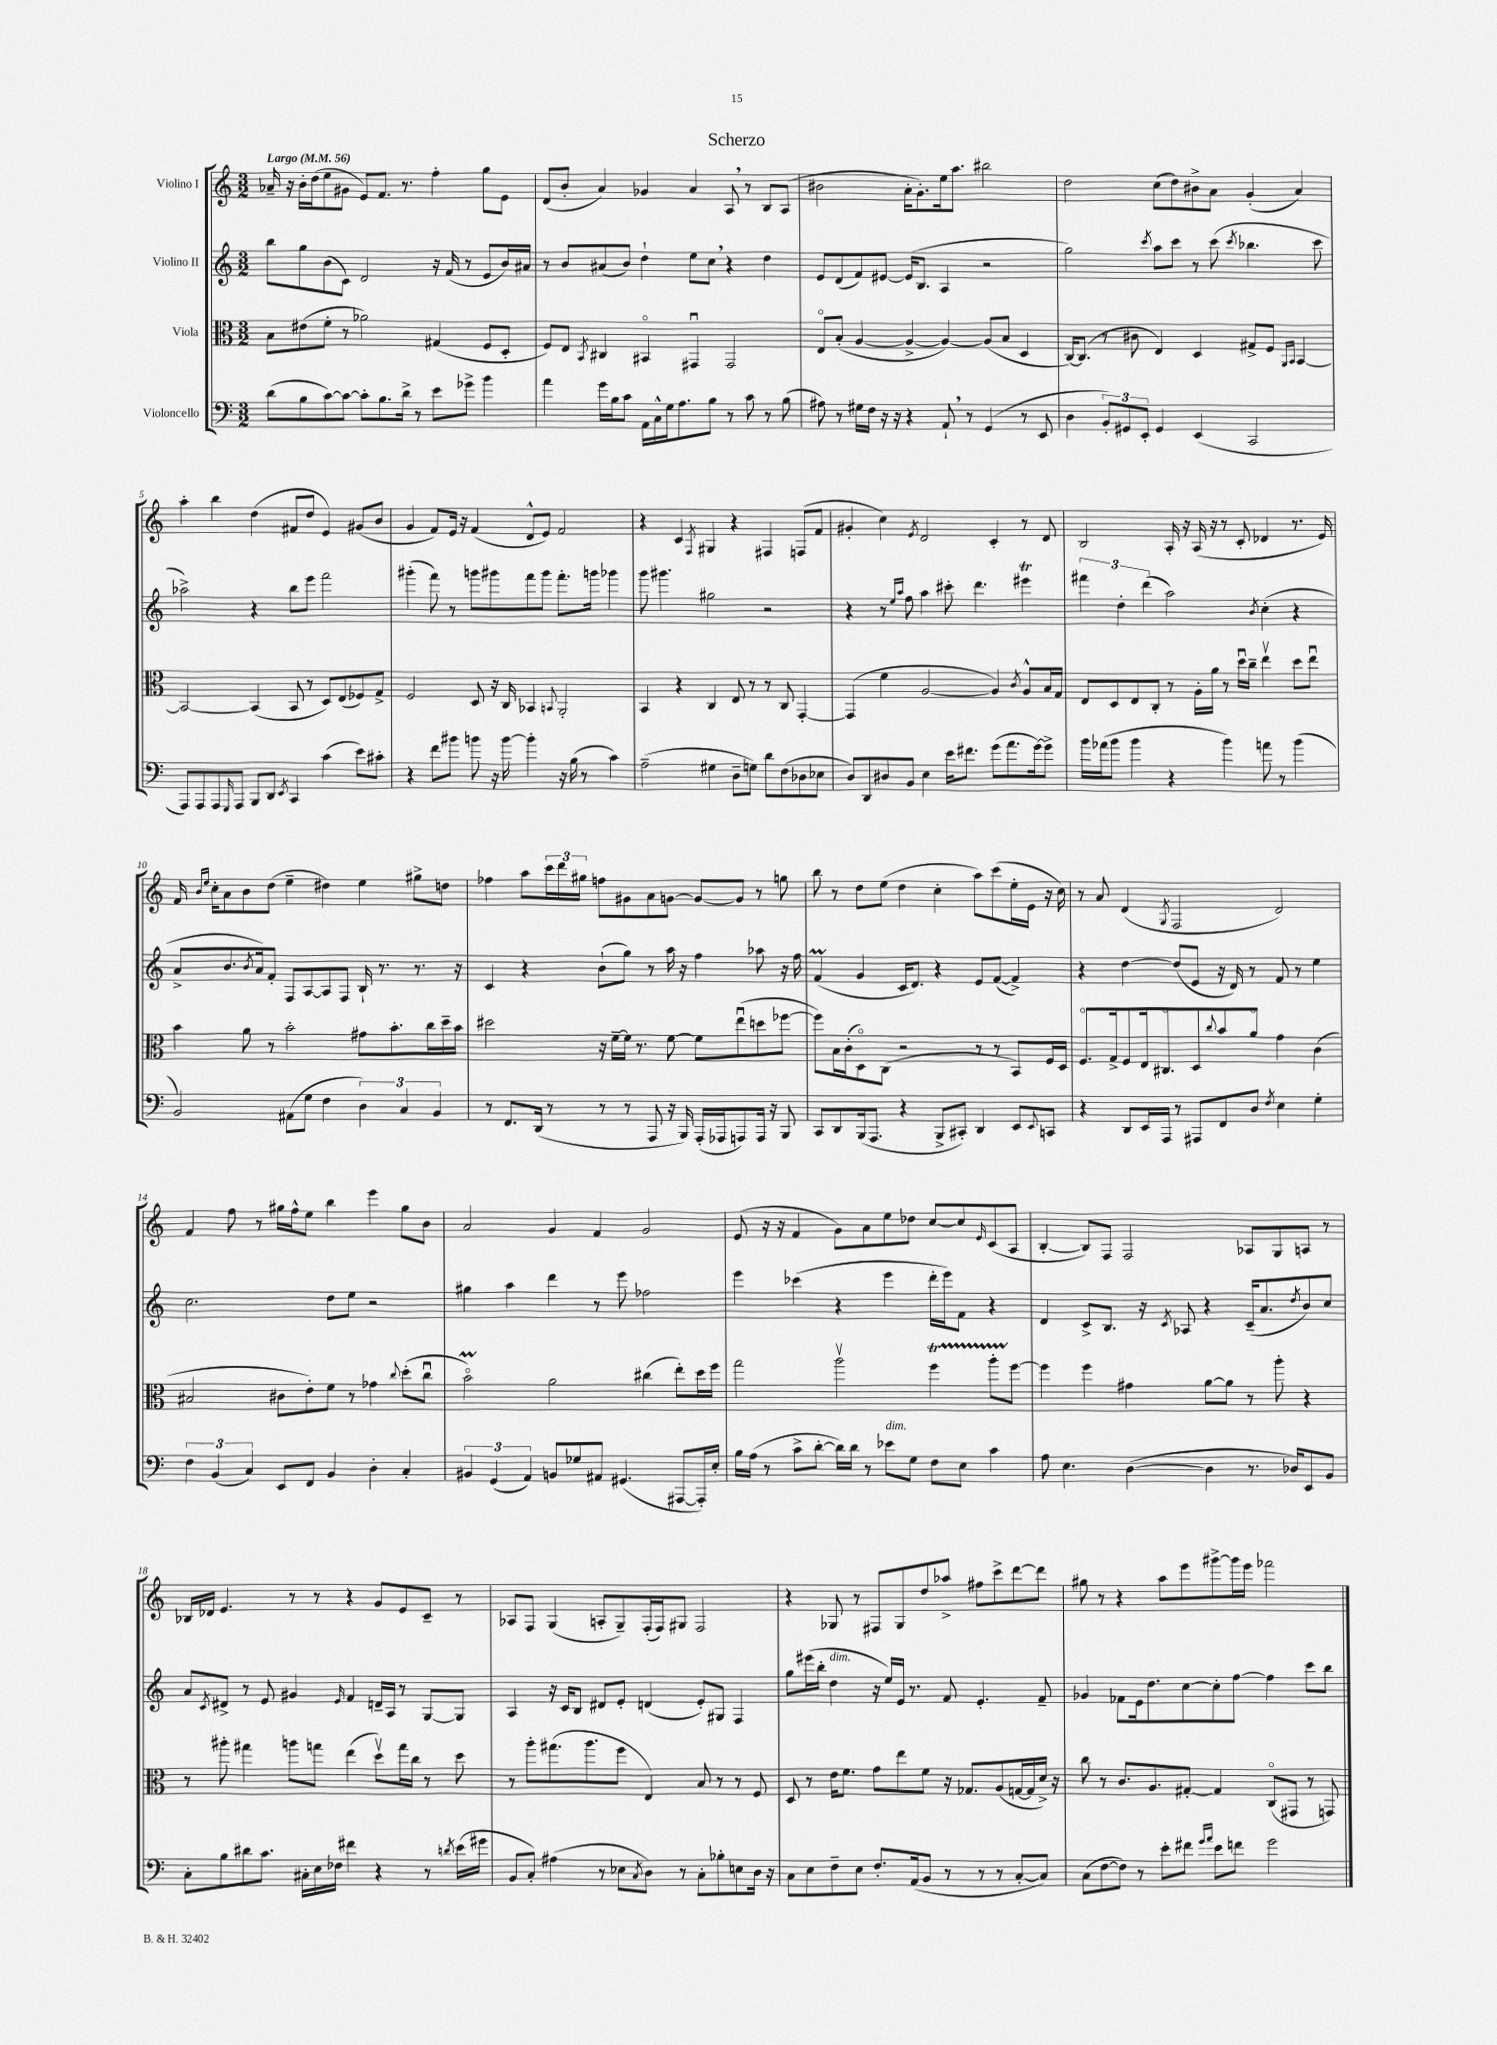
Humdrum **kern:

**kern	**kern	**kern	**kern
*staff4	*staff3	*staff2	*staff1
*clefF4	*clefC3	*clefG2	*clefG2
*k[]	*k[]	*k[]	*k[]
*M3/2	*M3/2	*M3/2	*M3/2
*MM56	*MM56	*MM56	*MM56
(8d	8B	8bb	16a-~
.	.	.	16r
8B	(8e#	8gg	16b'
.	.	.	(16dd
[8c)	8f'	(8b	8ee
8c_	8r	8c)	8g#
8c']	2a-)	2d	8e)
8.B	.	.	8.f
16d^	.	.	8.r
8r	.	.	.
8e	(4G#	16r	4ff'
.	.	(16f	.
8g-^	.	8r	.
4b	8F	8e	8gg
.	8D'	16b)	8e
.	.	16a#	.
=	=	=	=
4a	8F)	8r	(8d
.	8E	8b	8b'
.	8qBB	.	.
16g	4C#	(8a#	4a)
16B	.	.	.
8c	.	8b)	.
16AA	4BB#o	4dd`	4g-
16C^^	.	.	.
16G	.	.	.
8.A	.	.	.
.	4GG#u	8ee	4a
8B	.	8cc	.
8r	2GG#	4r	8A
8c	.	.	8r
8r	.	4dd	8B
(8B	.	.	(8A
=	=	=	=
8A#)	8Eo	8e	2b#
8r	(8B'	(8d	.
16G#	[4A	8f)	.
16F	.	.	.
16r	.	[8e#	.
16r	.	.	.
4r	4A^_	(16e#]	16a'
.	.	8.B	8.g')
8AA`	4A_)	4A	16ee
.	.	.	8.aa
8r	.	.	.
(4GG	(8A]	2r	2bb#
.	8B	.	.
8r	4D	.	.
8EE	.	.	.
=	=	=	=
4D	[16C)	2gg)	2dd
.	(8.C]	.	.
12BB')	8r	.	.
12GG#	.	.	.
.	8c#	.	.
12EE'	.	.	.
.	.	8qccc	.
4GG#	4E)	8aa	(8cc
.	.	8ccc	8dd)
(4EE	4D	8r	8b#^
.	.	(8ccc	8a
.	.	8qccc	.
2CC	8G#^	4.bb-	(4g'
.	8F	.	.
.	16qqAA	.	.
.	16qqBB	.	.
.	[4BB	.	4a)
.	.	8ccc	.
=	=	=	=
8AAA)	2BB_	2aa-^)	4aa'
8AAA	.	.	.
8AAA	.	.	4bb
16qqGGG	.	.	.
8AAA	.	.	.
8BBB	(4BB]	4r	(4dd
8DD	.	.	.
8qEE	.	.	.
4CC	8BB	8bb	8f#
.	8r	8eee	8dd
(4c	8D)	2fff	4e)
.	(8E	.	.
8e)	8F-)	.	(8g#
8c#'	8G^	.	8b
=	=	=	=
4r	2F	(4ggg#'	4g
8f	.	8fff)	8f)
8b#	.	8r	16e
.	.	.	16r
8b	8D	8ggg	(4f
16r	16r	8ggg#	.
[16b	16C	.	.
4b']	4BB-	8fff	8d^^
.	.	8ggg#	8e)
.	8qqBB	.	.
16r	2AA'	8.fff'	2f
(16B	.	.	.
8r	.	.	.
.	.	16ggg	.
4c)	.	4ggg-	.
=	=	=	=
(2A~	4BB	8ggg	4r
.	.	4.ggg#	.
.	4r	.	4c
.	.	.	8qF
4G#	4C	2gg#	4G#
8D~	8E	.	4r
8G)	8r	.	.
8d	8r	2r	4F#
(8F	8C	.	.
8D-	[4GG'	.	(8F
8E-	.	.	8f
=	=	=	=
8D)	(4GG]	4r	4g#'
8DD	.	.	.
8D#	4f	8r	4cc)
.	.	16qqee	.
.	.	16qqaa	.
8BB	.	8ff	.
.	.	.	8qe
4E	[2A	4aa	2d
16e	.	8ccc#'	.
8.f#	.	.	.
.	.	4.ddd	.
(8g	4A])	.	4c'
8.a	.	.	.
.	8qc	.	.
.	8A^^	4eee#	8r
[16g)	.	.	.
8g^]	16B	.	8d
.	16G	.	.
=	=	=	=
16b	8E	6fff#	2B
(16a-	.	.	.
8b	8D	.	.
.	.	6dd'	.
4b	8E	.	.
.	.	(6ddd	.
.	8C'	.	.
4r	8r	2aa)	16A'
.	.	.	16r
.	16A'	.	(16A
.	16a	.	16r
4b)	8r	.	8r
.	16ddu	.	8c'
.	16cc~	.	.
.	.	8qb	.
8a	4eev	(4cc'	4d-
8r	.	.	.
(4b	8dd	4r	8.r
.	8eeu	.	.
.	.	.	16e)
=	=	=	=
2BB)	4b	8a^	16f
.	.	.	16qqb
.	.	.	16qqee
.	.	.	16cc'
.	.	8.b	8a
.	8a	.	8b
.	.	8qb	.
.	.	16a)	.
.	8r	8f'	(8dd
(8AA#	2b'	8F	4ee~
8G	.	[8A	.
4F	.	8A]	4dd#)
.	.	8F	.
6D)	8g#	16B`	4ee
.	.	8.r	.
.	8.b'	.	.
6C	.	.	.
.	.	8.r	8gg#^
.	16cc	.	.
6BB	.	.	.
.	16dd~	.	8dd
.	16b	16r	.
=	=	=	=
8r	2dd#	4c	4ff-
8.FF	.	.	.
.	.	4r	8aa
(16DD	.	.	.
8r	.	.	24ccc
.	.	.	24ddd
.	.	.	24gg#
8r	16r	(8b`	8ff
.	[16f~	.	.
8r	16f]	8gg)	8g#
.	8.r	.	.
8AAA	.	8r	8a
16r	[8f	16aa	[8g
16BBB)	.	16r	.
(16AAA'	8f]	4ff	8g_
16AAA-	.	.	.
8AAA)	(8eeu	.	8g]
16AAA	8dd	8aa-	8r
16r	.	.	.
8BBB	[8ff-	16r	8gg
.	.	16ff	.
=	=	=	=
8CC	8ff-])	(4f	8bb
8DD	16B	.	8r
.	(16c'	.	.
(16BBB	8Do)	4g	8dd
8.AAA	.	.	.
.	(8C	.	(8ee
4r	2r	16c	4dd
.	.	8.d)	.
8BBB^	.	4r	4cc'
8CC#')	.	.	.
4DD	8r	8e	8aa)
.	8r	([8f	(8ccc
8EE	8BB)	4f^])	16ee'
.	.	.	16e
8qqEE	.	.	.
8CC	16F	.	16r
.	16D	.	16cc)
=	=	=	=
4r	8.Fo	4r	8r
.	.	.	8a
.	16G^	.	.
8DD	8F	[4dd	(4d
16EE	16E	.	.
16AAA	8.C#o	.	.
.	.	.	8qG
8r	.	(8dd]	2F
8AAA#	8D	8e	.
.	8qqcc	.	.
8FF	8b	16r	.
.	.	16d)	.
8D	8ao	8r	.
8qF	.	.	.
4E	4g	8f	2d)
.	.	8r	.
4G'	(4c	4ee	.
=	=	=	=
6F	2B#	2.cc	4f
(6BB	.	.	.
.	.	.	8ff
6C)	.	.	.
.	.	.	8r
8EE	8c#	.	16gg#
.	.	.	16ff^^
8FF	8e')	.	8ee
4BB	8f	8dd	4bb
.	8r	8ee	.
4D'	4g-	2r	4eee
.	8qqcc	.	.
4C'	(8dd'	.	8gg#
.	8ccu	.	8b
=	=	=	=
6BB#	2bo)	4gg#	2a
(6GG	.	.	.
.	.	4aa	.
6AA)	.	.	.
8BB	2a	4ddd	4g
8G-	.	.	.
8AA#	.	8r	4f
(4.GG#	.	8eee	.
.	(4cc#	2ff-	2g
[8AAA#	8ee')	.	.
16AAA#'])	16dd	.	.
16E'	16ff	.	.
=	=	=	=
16B	2gg	4eee	(8e
(16A	.	.	.
8r	.	.	16r
.	.	.	16r
8c^	.	(4ccc-	4f
[8d'	.	.	.
16d])	2aav	4r	8g)
16d	.	.	.
8r	.	.	8a
8e-	.	4eee	8ee
8G	.	.	8dd-
8F	4ff	16ddd'	[8cc
.	.	16eee)	.
8E	.	8f	8cc]
.	.	.	16qqe
4c	8aa'	4r	(8c
.	[8ff	.	8A
=	=	=	=
8A	4ff]	4d	[4B'
4.E	.	.	.
.	4ff	8c^	8B])
.	.	8.B	8F
([4D	4g#	.	2F
.	.	16r	.
.	.	8qc	.
.	.	8A-	.
4D]	[8a	4r	.
.	8a]	.	.
8.r	8r	(16c~	8A-
.	.	8.a	.
.	8aa'	.	8G
16D-)	.	.	.
.	.	8qdd	.
8EE	4r	8b)	8A
8BB	.	8cc	8r
=	=	=	=
8C'	8r	8a	16B-
.	.	.	16d-
.	.	8qc	.
8B	8aa#'	8d#^	4.e
8d#	4gg#	8r	.
8.c	.	8e	.
.	8aa	4g#	8r
16C#'	.	.	.
16E	8gg	.	8r
16F-	.	.	.
.	.	16qqe	.
4f#	(4ee	4f	4r
4r	8ddv)	16d~	8g
.	.	16A	.
.	16gg	8r	8e
.	16cc	.	.
8r	8r	[8G	8c~
8qd	.	.	.
(16e	8dd	8G]	8r
16g#	.	.	.
=	=	=	=
8BB	8r	4A	8A-
8C')	8aa'	.	8F
(4A#	(8.gg#	16r	(4G
.	.	16c	.
.	.	8B	.
.	8.aa	.	.
8r	.	8d#	8A'
8E-	8ff	8e'	8G~)
8qC	.	.	.
8D)	4E)	(4d	(16F'
.	.	.	16F)
8r	.	.	8G#
8C'	8B	8e')	2F
8B-'	8r	8G#	.
8E	8r	4F	.
16D	8F	.	.
16r	.	.	.
=	=	=	=
8C	8D	8gg	4r
8E	8r	(16eee#	.
.	.	16bb'	.
8F~	16e	4dd	8G-
.	8.f	.	.
8E	.	.	8r
8.F'	8g	16r	8F#
.	.	16ee)	.
.	8ee	16e	8G-
(16AA	.	8.r	.
8BB	8f	.	8dd
8r	16r	8f	8aa-^
.	8.G-	.	.
8r	.	4.e'	8ff#
8r	(8A	.	8ccc^
[8C'	[16G	.	[8ddd
.	16G]	.	.
8C])	16d^)	8f~	8ddd]
.	16r	.	.
=	=	=	=
(8C	8cc	4g-	8gg#
[8F	8r	.	8r
8F])	8.c	8f-	4r
8r	.	16e	.
.	8.A	8.dd	.
8e'	.	.	8aa
8f#	[8G#'	[8cc	8eee
16qqg	.	.	.
16qqa	.	.	.
8e	4G#]	8cc']	[8ggg#^
8f	.	[8ff	16ggg#]
.	.	.	16eee
2g	(8Co	4ff]	2fff-
.	8GG#	.	.
.	8r	8ccc	.
.	8GG)	8bb	.
==	==	==	==
*-	*-	*-	*-
